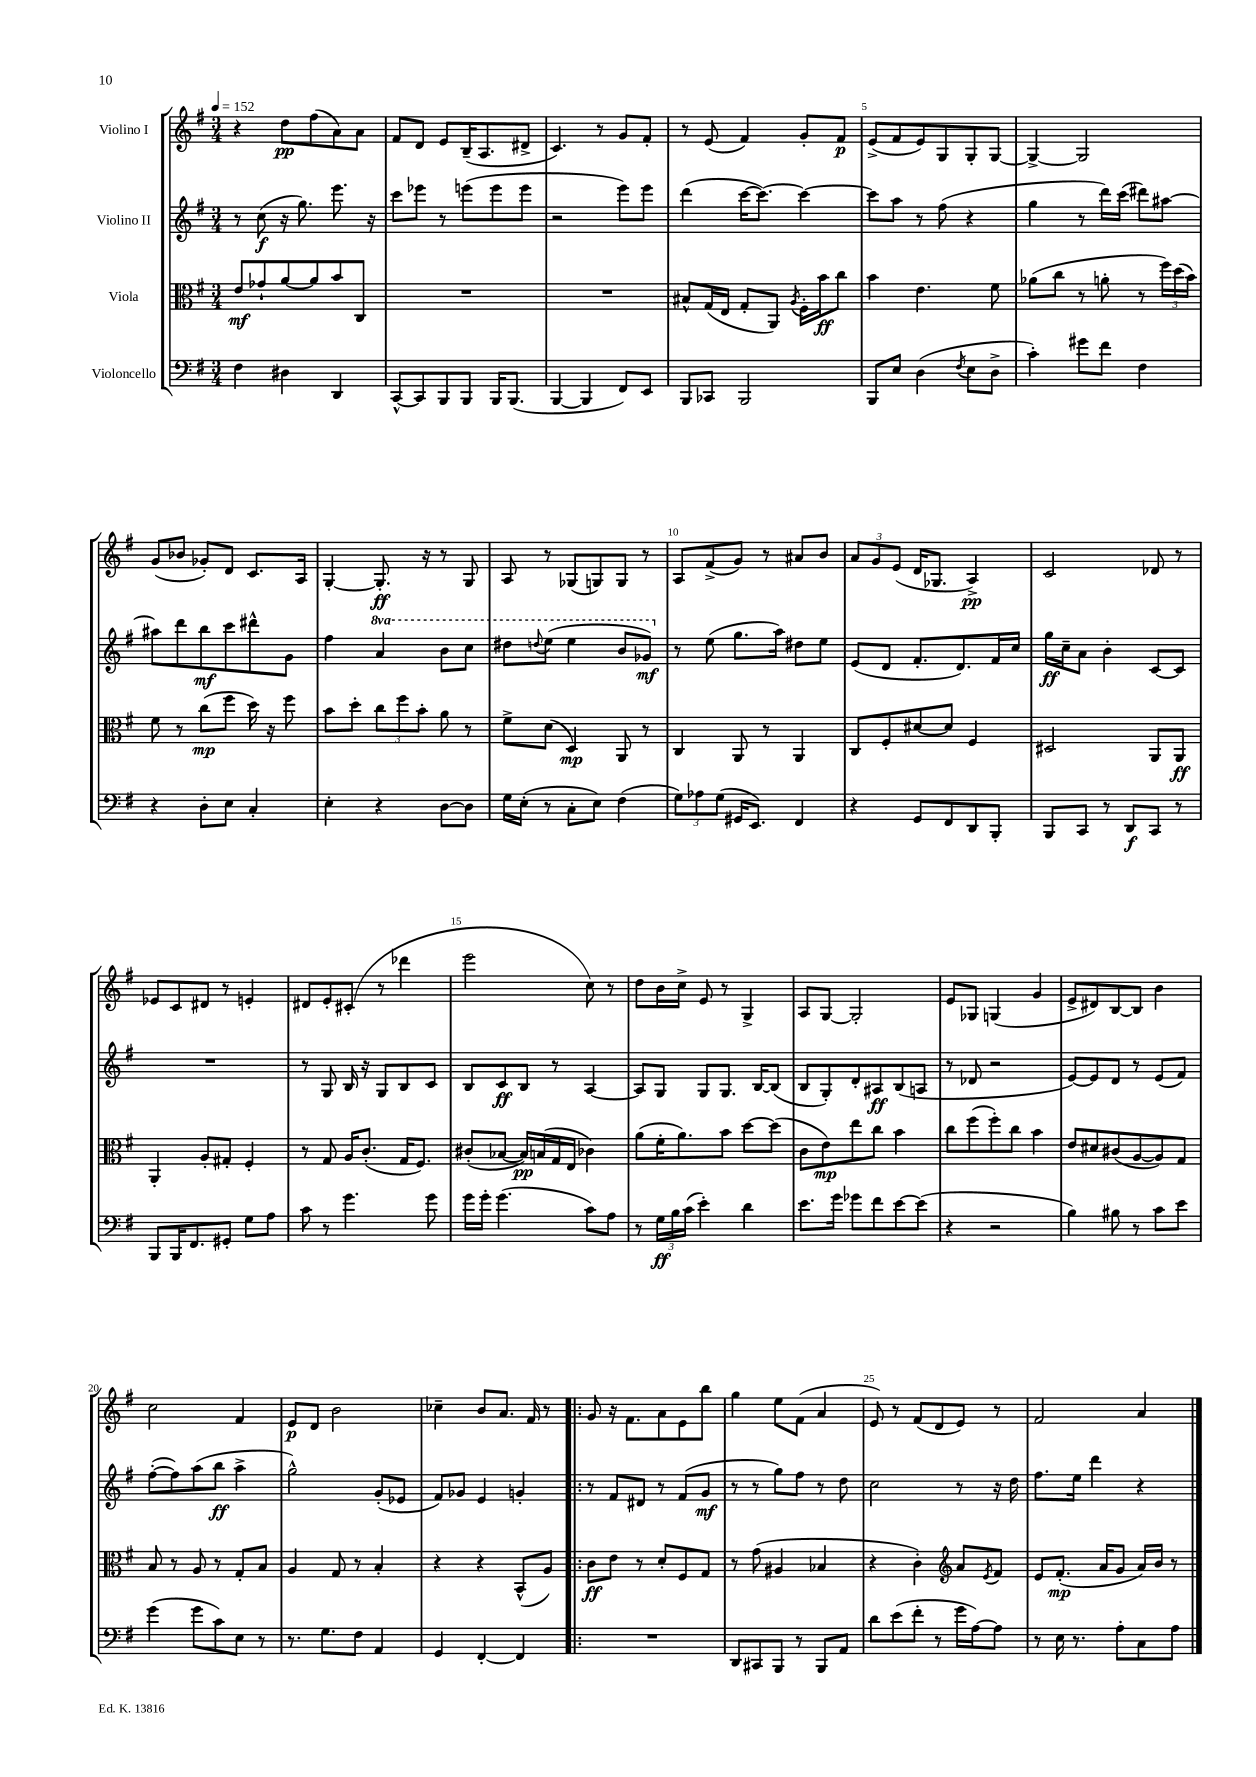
<<
\new StaffGroup <<
\new Staff = "s0" \with { instrumentName = "Violino I" } {
    \clef treble \key g \major \numericTimeSignature \time 3/4 \tempo 4 = 152
    r4 d''8\pp fis''8( a'8) a'8 |
    fis'8 d'8 e'8 b16--( a8. dis'8-> |
    c'4.) r8 g'8 fis'8-. |
    r8 e'8( fis'4) g'8-. fis'8\p |
    e'8->( fis'8 e'8) g8 g8-. g8~ |
    g4~-> g2 |
    g'8( bes'8 ges'8-.) d'8 c'8. a16 |
    g4~-. g8.-.\ff r16 r8 g8 |
    a8 r8 ges8( g8) g8 r8 |
    a8 fis'8->( g'8) r8 ais'8 b'8 |
    \tuplet 3/2 { a'8 g'8 e'8( } d'16 ges8. a4->\pp) |
    c'2 des'8 r8 |
    ees'8 c'8 dis'8 r8 e'4-. |
    dis'8 e'8-. cis'8-.( r8 des'''4 |
    e'''2 c''8) r8 |
    d''8 b'16 c''16-> e'8 r8 g4-> |
    a8 g8~ g2-. |
    e'8 ges8 g4( g'4 |
    e'8-> dis'8) b8~ b8 b'4 |
    c''2 fis'4 |
    e'8\p d'8 b'2 |
    ces''4-- b'8 a'8. fis'16 r8 |
    \bar ".|:" g'8 r16 fis'8. a'8 e'8 b''8 |
    g''4 e''8 fis'8( a'4 |
    e'8) r8 fis'8( d'8 e'8) r8 |
    fis'2 a'4 \bar "|." |
}
\new Staff = "s1" \with { instrumentName = "Violino II" } {
    \clef treble \key g \major \numericTimeSignature \time 3/4 \set Staff.ottavationMarkups = #ottavation-simple-ordinals
    r8 c''8\f( r16 g''8.) e'''8. r16 |
    c'''8 ees'''8 r8 e'''8( e'''8 e'''8 |
    r2 e'''8) e'''8 |
    d'''4( c'''16~ c'''8.~) c'''4~ |
    c'''8 a''8 r8 fis''8( r4 |
    g''4 r8 d'''16) c'''16( dis'''8) ais''8~ |
    ais''8 d'''8 b''8\mf c'''8 dis'''8-^ g'8 |
    fis''4 \ottava #1 a''4 b''8 c'''8 |
    dis'''8 \appoggiatura { d'''8 } e'''8( e'''4 b''8 ges''8\mf) \ottava #0 |
    r8 e''8( g''8. a''16) dis''8 e''8 |
    e'8( d'8 fis'8.-. d'8.) fis'16 c''16 |
    g''16\ff c''16-- a'8 b'4-. c'8~ c'8 |
    R2. |
    r8 g8 b16 r16 g8 b8 c'8 |
    b8 c'8\ff b8 r8 a4~ |
    a8 g8 g8 g8. b16~ b8( |
    b8 g8-.) d'8-. ais8\ff b8( a8 |
    r8 des'8 r2 |
    e'8~) e'8 d'8 r8 e'8( fis'8) |
    fis''8~-.( fis''8) a''8( b''8\ff a''4-> |
    g''2-^) g'8-.( ees'8 |
    fis'8) ges'8 e'4 g'4-. |
    \bar ".|:" r8 fis'8 dis'8 r8 fis'8( g'8\mf |
    r8 r8 g''8) fis''8 r8 d''8 |
    c''2 r8 r16 d''16 |
    fis''8. e''16 d'''4 r4 \bar "|." |
}
\new Staff = "s2" \with { instrumentName = "Viola" } {
    \clef alto \key g \major \numericTimeSignature \time 3/4
    e'8\mf ges'8-! a'8~ a'8 b'8 c8 |
    R2. |
    R2. |
    bis8-^ g16( e16 g8-. a,8) \acciaccatura { a8 } fis16-. b'16\ff c''8 |
    b'4 e'4. fis'8 |
    aes'8( c''8 r8 a'8-. r8 \tuplet 3/2 { fis''16) d''16( b'16) } |
    fis'8 r8 c''8\mp( fis''8 d''16) r16 fis''8 |
    b'8 d''8-. \tuplet 3/2 { c''8 fis''8 b'8-. } a'8 r8 |
    fis'8-> d'8( d4\mp) a,8 r8 |
    c4 a,8 r8 a,4 |
    c8 fis8-. dis'8~ dis'8 fis4 |
    dis2 a,8 a,8\ff |
    a,4-. a8-. gis8-. fis4-. |
    r8 g8 a16 c'8.-.( g16 fis8.) |
    cis'8-.( bes8~ bes16\pp) b16( g16 e16 ces'4) |
    a'8( fis'16-. a'8.) b'8 d''8~ d''8( |
    c'8 e'8\mp) e''8 c''8 b'4 |
    c''8 fis''8( fis''8-.) c''8 b'4 |
    e'8 dis'8 cis'8( a8~ a8) g8 |
    b8 r8 a8 r8 g8-. b8 |
    a4 g8 r8 b4-. |
    r4 r4 b,8-^( a8) |
    \bar ".|:" c'8\ff e'8 r8 d'8-. fis8 g8 |
    r8 g'8( ais4 bes4 |
    r4 c'4-.) \clef treble a'8 \acciaccatura { e'8 } fis'8 |
    e'8 fis'8.-.\mp( a'16 g'8 a'16) b'16 r8 \bar "|." |
}
\new Staff = "s3" \with { instrumentName = "Violoncello" } {
    \clef bass \key g \major \numericTimeSignature \time 3/4
    fis4 dis4 d,4 |
    c,8~-^ c,8 b,,8 b,,8 b,,16 b,,8.( |
    b,,4~ b,,4 fis,8) e,8 |
    b,,8 ces,8 b,,2 |
    b,,8 e8 d4( \acciaccatura { fis8 } e8 d8-> |
    c'4-.) gis'8 fis'8 fis4 |
    r4 d8-. e8 c4-. |
    e4-. r4 d8~ d8 |
    g16 e16-.( r8 c8-. e8) fis4( |
    \tuplet 3/2 { g8) aes8 g8( } gis,16 e,8.) fis,4 |
    r4 g,8 fis,8 d,8 b,,8-. |
    b,,8 c,8 r8 d,8\f c,8 r8 |
    b,,8 b,,16 fis,8. gis,8-. g8 a8 |
    c'8 r8 g'4. g'8 |
    g'16 g'16-. g'4.( c'8) a8 |
    r8 \tuplet 3/2 { g16\ff b16 c'16( } e'4-.) d'4 |
    e'8. g'16 ges'8 fis'8 e'8~ e'8( |
    r4 r2 |
    b4) bis8 r8 c'8 e'8 |
    g'4( g'8 c'8) e8 r8 |
    r8. g8. fis8 a,4 |
    g,4 fis,4~-. fis,4 |
    \bar ".|:" R2. |
    d,8 cis,8 b,,8 r8 b,,8 a,8 |
    d'8 e'8( fis'8-. r8 g'16 a16~) a8 |
    r8 e16 r8. a8-. c8 a8 \bar "|." |
}
>>
>>
\layout { \context { \Score \override BarNumber.break-visibility = ##(#f #t #t) barNumberVisibility = #(every-nth-bar-number-visible 5) } }
